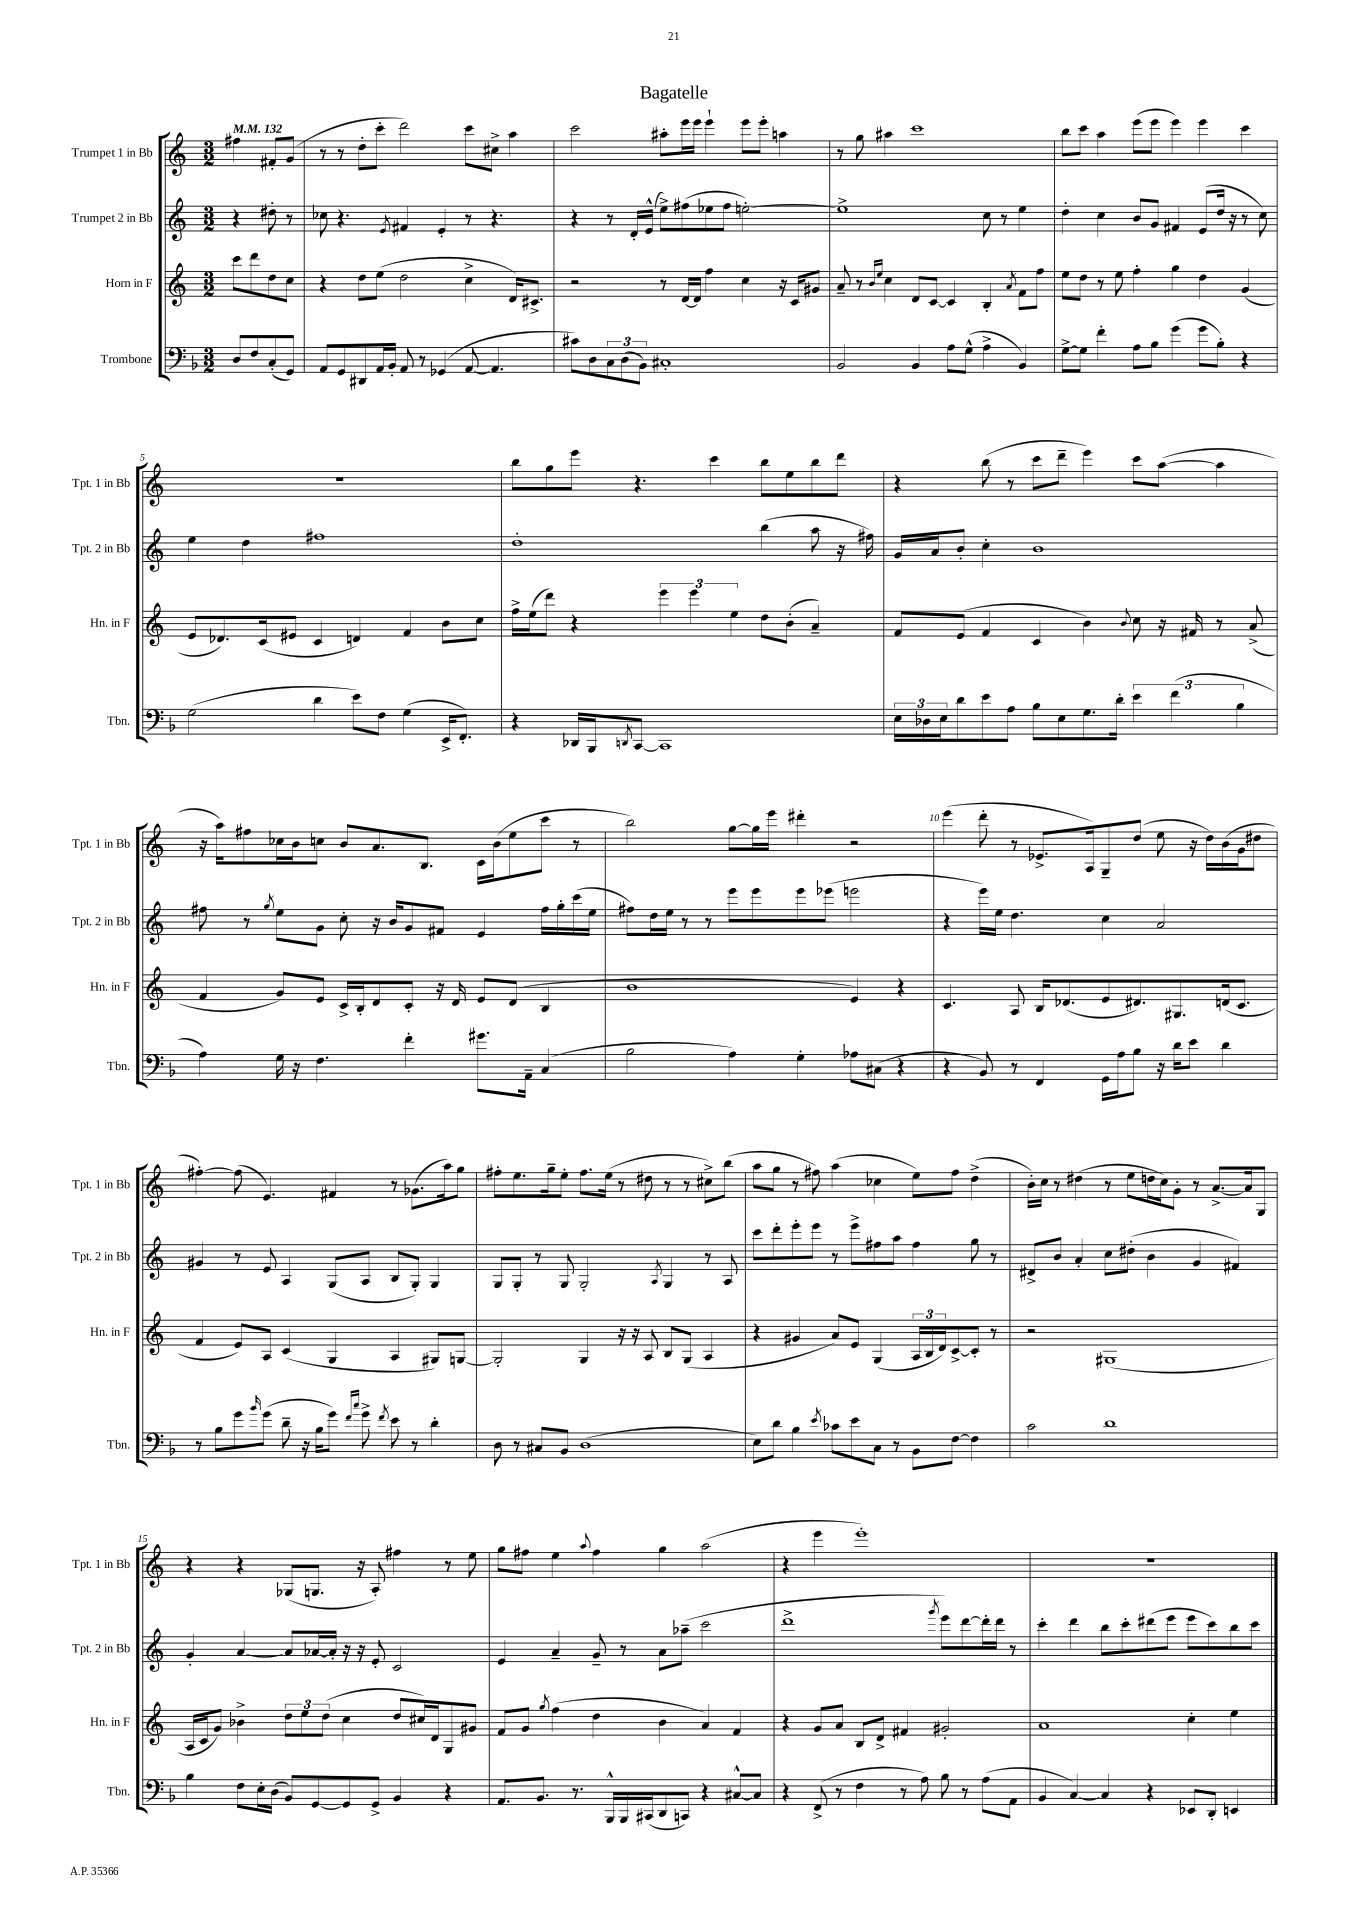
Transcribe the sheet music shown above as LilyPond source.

\header { title = "Bagatelle" }
<<
\new StaffGroup <<
\new Staff = "s0" \with { instrumentName = "Trumpet 1 in Bb" shortInstrumentName = "Tpt. 1 in Bb" } {
    \clef treble \key c \major \numericTimeSignature \time 3/2 \partial 2 \tempo 4 = 132
    fis''4 fis'8-. g'8( |
    r8 r8 d''8-. c'''8-. d'''2) c'''8 cis''8-> a''4 |
    c'''2 ais''8-. e'''16 e'''16 e'''4-! e'''8 e'''8-. a''4 |
    r8 g''8 ais''4 c'''1 |
    b''8 c'''8 a''4 e'''8( e'''8 e'''4) e'''4 c'''4 |
    R1. |
    b''8 g''8 e'''8 r4. c'''4 b''8 e''8 b''8 d'''8 |
    r4 b''8( r8 c'''8 d'''8-- e'''4) c'''8 a''8~( a''4 |
    r16 a''16) fis''8 ces''16 b'16 c''8 b'8 a'8. b8. c'16 b'16( e''8 c'''8 r8 |
    b''2) g''8~ g''16 e'''16 dis'''4-. r2 |
    e'''4( d'''8-. r8 ees'8.-> a16) g8-- d''8( e''8 r16 d''16) b'16( g'16 dis''8 |
    fis''4~-.) fis''8( e'4.) fis'4 r8 ges'8.( a''16) g''8 |
    fis''8-. e''8. g''16-- e''8-. fis''8. e''16( r8 dis''8 r8 r8 cis''8->) b''8( |
    a''8 g''8 r8 fis''8) a''4( ces''4 e''8) fis''8 d''4->( |
    b'16-.) c''16 r8 dis''4( r8 e''8 d''16 c''16) g'8-. r8 a'8.~-> a'16 g8 |
    r4 r4 ges8( g8. r16 a8-.) fis''4 r8 e''8 |
    g''8 fis''8 e''4 \appoggiatura { a''8 } fis''4 g''4 a''2( |
    r4 e'''4 e'''1-.) |
    R1. \bar "|." |
}
\new Staff = "s1" \with { instrumentName = "Trumpet 2 in Bb" shortInstrumentName = "Tpt. 2 in Bb" } {
    \clef treble \key c \major \numericTimeSignature \time 3/2 \partial 2
    r4 dis''8-. r8 |
    ces''8 r4. \acciaccatura { e'8 } fis'4 e'4-. r8 r4. |
    r4 r8 d'16-. e'16-^( e''8->) fis''8( ees''8 fis''8 e''2~-.) |
    e''1-> c''8 r8 e''4 |
    d''4-. c''4 b'8 g'8 fis'4 e'8( d''16 r16 r8 c''8) |
    e''4 d''4 fis''1 |
    d''1-. b''4( a''8 r16 fis''16) |
    g'16 a'16 b'8-. c''4-. b'1 |
    fis''8 r8 \acciaccatura { g''8 } e''8 g'8 c''8-. r16 b'16 g'8 fis'8 e'4 fis''16 g''16-. c'''16( e''16 |
    fis''8) d''16 e''16 r8 r8 e'''8 e'''8 e'''8 ees'''8( e'''2 |
    r4 e'''16) e''16 d''4. c''4 a'2 |
    gis'4 r8 e'8 a4 g8( a8 b8 g8-.) g4 |
    g8 g8-. r8 g8 g2-. \acciaccatura { a8 } g4 r8 a8 |
    c'''8 d'''8-. e'''8-. e'''8 r8 e'''8-> fis''8 a''8 fis''4 g''8 r8 |
    dis'8-> b'8 a'4-. c''8 dis''8-.( b'4 g'4 fis'4) |
    g'4-. a'4~ a'8 aes'16~ aes'16-. r16 r16 e'8-. c'2 |
    e'4 a'4-- g'8-- r8 a'8 aes''8--( c'''2 |
    d'''1-> \acciaccatura { g'''8 } e'''8) d'''8~ d'''16-. d'''16 r8 |
    c'''4-. d'''4 b''8 c'''8-. dis'''8( e'''8 e'''8 c'''8) b''8 c'''8 \bar "|." |
}
\new Staff = "s2" \with { instrumentName = "Horn in F" shortInstrumentName = "Hn. in F" } {
    \clef treble \key c \major \numericTimeSignature \time 3/2 \partial 2
    c'''8 d'''8 d''8 c''8 |
    r4 d''8 e''8( d''2 c''4-> d'16) cis'8.-> |
    r2 r8 d'16~ d'16 f''4 c''4 r16 c'16 gis'8 |
    a'8-- r8 \grace { b'16 e''16 } c''4 d'8 c'8~ c'4 b4-. \acciaccatura { a'8 } f'8 f''8 |
    e''8 d''8 r8 e''8 f''4-. g''4 d''4 g'4( |
    e'8 des'8.) c'16( eis'8 c'4 d'4) f'4 b'8 c''8 |
    f''16-> e''16( d'''8) r4 \tuplet 3/2 { e'''4 e'''4 e''4 } d''8 b'8-.( a'4--) |
    f'8 e'8( f'4 c'4 b'4) \appoggiatura { b'8 } c''8 r16 fis'16 r8 a'8->( |
    f'4 g'8) e'8 c'16-> b16-. d'8 c'8-. r16 d'16 e'8 d'8( b4 |
    b'1 e'4) r4 |
    c'4. a8 b16 des'8.( e'8 dis'8.) gis8. d'16( c'8. |
    f'4 e'8) a8 c'4( g4 a4 gis8) g8~ |
    g2-. g4 r16 r16 a8 b8 g8( a4 |
    r4 gis'4 a'8) e'8 g4( \tuplet 3/2 { a16 b16 d'16) } c'8~-> c'8-. r8 |
    r2 gis1( |
    a16 c'16 g'8) bes'4-> \tuplet 3/2 { d''8 e''8 d''8( } c''4 d''8 cis''16) d'16 g8 gis'8 |
    f'8 g'8 \acciaccatura { g''8 } f''4( d''4 b'4 a'4) f'4 |
    r4 g'8 a'8 b8 d'8-> fis'4 gis'2-. |
    a'1 c''4-. e''4 \bar "|." |
}
\new Staff = "s3" \with { instrumentName = "Trombone" shortInstrumentName = "Tbn." } {
    \clef bass \key f \major \numericTimeSignature \time 3/2 \partial 2
    d8 f8 c8-.( g,8) |
    a,8 g,8 dis,8 a,16 bes,16-. a,8 r8 ges,4( a,8~ a,4. |
    cis'8) d8 \tuplet 3/2 { c8 d8( bes,8) } cis1-. |
    bes,2 bes,4 a8 g8-^( a4-> bes,4) |
    g8~-> g8 f'4-. a8 bes8 g'4( g'8 bes8-.) r4 |
    g2( d'4 e'8) f8 g4( e,16-> f,8.-.) |
    r4 des,16 bes,,16 \acciaccatura { d,8 } c,8~ c,1 |
    \tuplet 3/2 { e16 des16 e16 } d'8 e'8 a8 bes8 e8 g8. d'16-. \tuplet 3/2 { e'4 f'4( bes4 } |
    a4) g16 r16 f4. f'4-. gis'8. a,16-- c4( |
    bes2 a4) g4-. aes8 cis8( r4 |
    r4 bes,8) r8 f,4 g,16 a16 bes8 r16 d'16 e'8 d'4 |
    r8 bes8 g'8 \grace { bes'16 } g'8( d'8-- r16 bes16 g'8) \grace { f'16 c''16 } g'8-> \acciaccatura { f'8 } e'8 r8 d'4-. |
    d8 r8 cis8 bes,8 d1( |
    e8) d'8 bes4 \acciaccatura { e'8 } ces'8 e'8 c8 r8 bes,8 f8~ f4 |
    c'2 d'1 |
    bes4 f8 e16-. d16( bes,8) g,8~ g,8 g,8-> bes,4 r4 |
    a,8. bes,8. r8. bes,,16-^ bes,,16 cis,16( d,8 c,8) r4 cis8~-^ cis8 |
    r4 f,8->( r8 f4 r8 a8) bes8 r8 a8( a,8 |
    bes,4 c4~) c4 r4 ees,8 d,8-. e,4 \bar "|." |
}
>>
>>
\layout { \context { \Score \override BarNumber.break-visibility = ##(#f #t #t) barNumberVisibility = #(every-nth-bar-number-visible 5) } }
